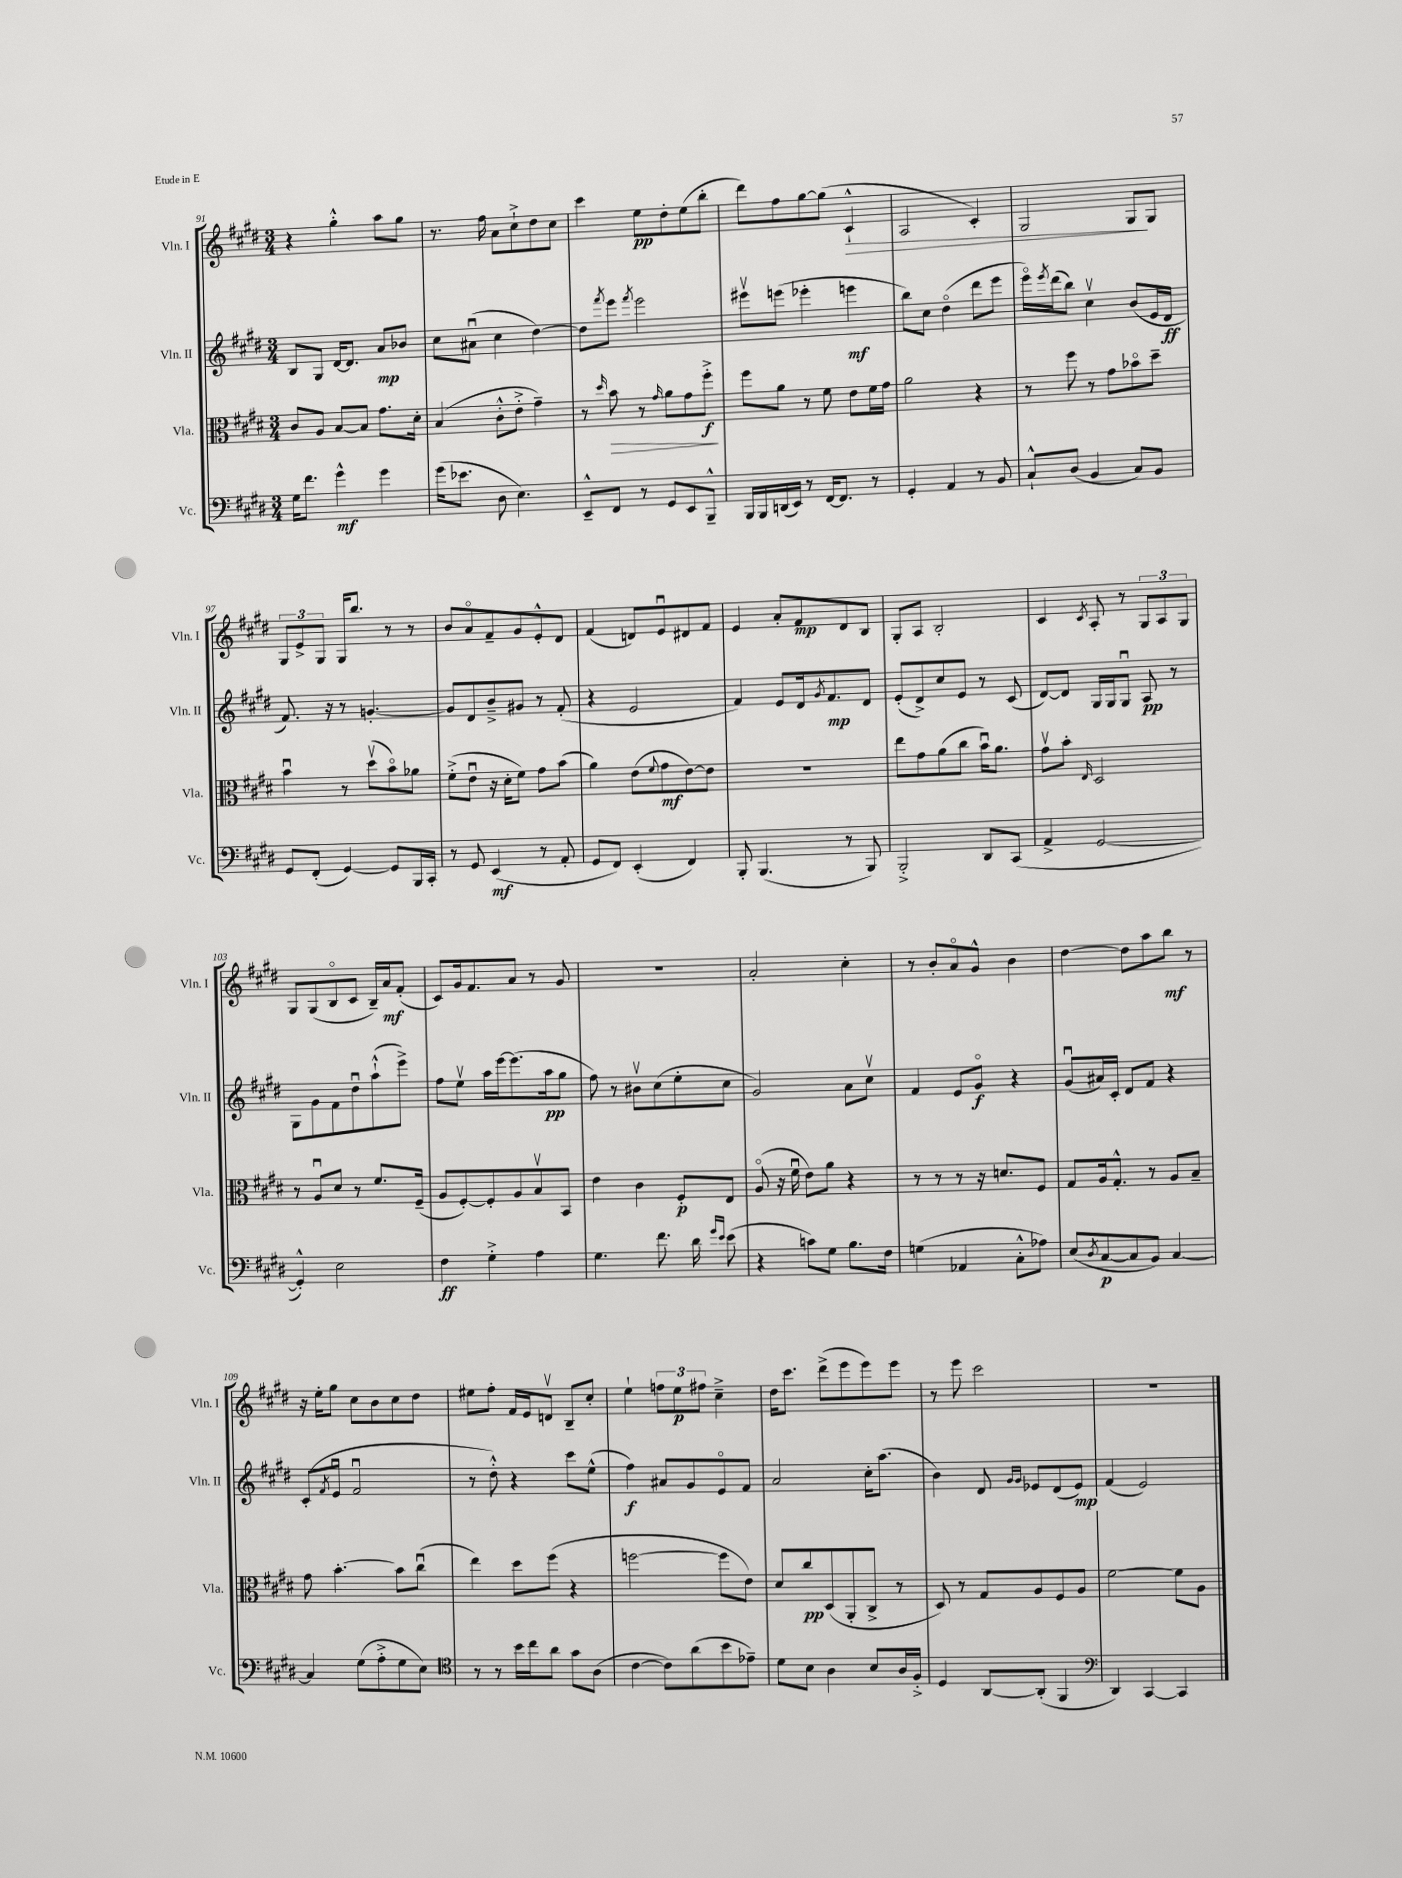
<<
\new StaffGroup <<
\new Staff = "s0" \with { instrumentName = "Vln. I" shortInstrumentName = "Vln. I" } {
    \clef treble \key e \major \numericTimeSignature \time 3/4
    r4 gis''4-.-^ a''8 gis''8 |
    r8. fis''16 a'8 cis''8-!-> dis''8 cis''8 |
    cis'''4 e''8\pp dis''8-. e''8( b''8-. |
    dis'''8) fis''8 gis''8~ gis''8( cis'4-!-^\> |
    a2 cis'4-.) |
    gis2 gis8\! gis8 |
    \tuplet 3/2 { gis8 e'8-> gis8 } gis16 b''8. r8 r8 |
    b'8 a'8\flageolet fis'8-- gis'8 e'8-.-^ dis'8 |
    fis'4( d'8) e'8\downbow dis'8 fis'8 |
    e'4 a'8-. fis'8\mp dis'8 b8 |
    gis8-. a8 b2-. |
    cis'4 \acciaccatura { cis'8 } a8-. r8 \tuplet 3/2 { gis8 a8 gis8 } |
    gis8 gis8( b8\flageolet cis'8 b16--) a'16\mf fis'8-.( |
    cis'8) gis'16 fis'8. a'8 r8 gis'8 |
    R2. |
    a'2-. cis''4-. |
    r8 b'8-. a'8\flageolet gis'8-^ b'4 |
    dis''4~ dis''8 a''8 b''8\mf r8 |
    r16 e''16-. gis''8 cis''8 b'8 cis''8 dis''8 |
    eis''8 fis''8-. fis'16 e'16 d'8\upbow b8-- cis''8-. |
    e''4-! \tuplet 3/2 { f''8 e''8\p fis''8 } cis''4---> |
    dis''16 cis'''8. dis'''8->( e'''8 e'''8) e'''8 |
    r8 e'''8 cis'''2 |
    R2. \bar "|." |
}
\new Staff = "s1" \with { instrumentName = "Vln. II" shortInstrumentName = "Vln. II" } {
    \clef treble \key e \major \numericTimeSignature \time 3/4
    b8 gis8 dis'16~ dis'8. a'8\mp bes'8 |
    cis''8 ais'8\downbow( cis''4 dis''4~) |
    dis''8 \acciaccatura { fis'''8 } e'''8 \acciaccatura { fis'''8 } e'''2 |
    eis'''8\upbow e'''8( ees'''4-. e'''4\mf |
    b''8) cis''8 dis''4\flageolet( dis'''8 e'''8 |
    e'''16\flageolet) \acciaccatura { e'''8 } dis'''16( b''8) cis''4\upbow b'8( e'16 dis'16\ff |
    fis'8.) r16 r8 g'4.~-. |
    g'8 dis'8 b'8---> gis'8 r8 fis'8-.( |
    r4 e'2 |
    fis'4) e'8 dis'16 \acciaccatura { gis'8 } fis'8.\mp dis'8 |
    e'8-.( dis'8->) cis''8 e'8 r8 cis'8( |
    dis'8~) dis'8 gis16 gis16 gis8\downbow a8\pp r8 |
    gis8 gis'8 fis'8 dis''8\downbow a''8-!-^( e'''8->) |
    fis''8 e''8\upbow a''16 e'''16~ e'''8.( a''16\pp gis''8 |
    fis''8) r8 bis'8\upbow cis''8( e''8-. cis''8 |
    gis'2) a'8 cis''8\upbow |
    fis'4 e'8 gis'8\flageolet\f r4 |
    gis'8\downbow( ais'16) cis'16-. dis'8 fis'8 r4 |
    cis'8-.( \acciaccatura { fis'8 } e'8\downbow fis'2\downbow |
    r8 dis''8-.-^) r4 cis'''8 e''8-^( |
    fis''4\f) ais'8 gis'8 e'8\flageolet fis'8 |
    a'2 cis''16-. a''8.( |
    b'4) dis'8 \grace { gis'16 gis'16 } ees'8 dis'8( ees'8\mp) |
    fis'4( e'2) \bar "|." |
}
\new Staff = "s2" \with { instrumentName = "Vla." shortInstrumentName = "Vla." } {
    \clef alto \key e \major \numericTimeSignature \time 3/4
    cis'8 a8 b8~ b8 gis'8. dis'16-. |
    b4( cis'8-.-^ e'8-.-> gis'4--) |
    r8 \grace { dis''16 } b'8\> r8 \grace { gis'16 } a'8 gis'8 fis''8-.->\f\! |
    fis''8 a'8 r8 fis'8 e'8 fis'16 gis'16 |
    a'2 r4 |
    r8 fis''8 r8 gis'8 bes'8\flageolet dis''8-- |
    b'4\downbow r8 dis''8\upbow( b'8\flageolet) aes'8 |
    fis'8-.->( e'8\downbow r16 dis'16-. fis'8) gis'8 b'8( |
    a'4) e'8( \appoggiatura { fis'8 } gis'8\mf e'8~) e'8 |
    R2. |
    e''8 gis'8 a'8( cis''8 b'16\downbow) a'8. |
    gis'8\upbow b'8-. \grace { e16 } dis2 |
    r8 a8\downbow dis'8 r8 fis'8. fis16--( |
    a8 fis8~-.) fis8-. a8 b8\upbow b,8 |
    e'4 cis'4 fis8-.\p e8 |
    a8\flageolet( r16 fis'16\downbow e'8) a'8 r4 |
    r8 r8 r8 r16 d'8. fis8 |
    gis8 a16 gis8.-.-^ r8 a8 b8-- |
    gis'8 b'4.~-. b'8 cis''8\downbow( |
    e''4) dis''8 fis''8( r4 |
    f''2~ f''8 e'8) |
    dis'8 cis''8\pp dis8( a,8-. cis8-> r8 |
    dis8) r8 gis8 a8 fis8 a8 |
    fis'2~ fis'8 a8 \bar "|." |
}
\new Staff = "s3" \with { instrumentName = "Vc." shortInstrumentName = "Vc." } {
    \clef bass \key e \major \numericTimeSignature \time 3/4
    gis16 fis'8. gis'4-^\mf gis'4 |
    gis'16( ees'8. dis8 e4.) |
    e,8---^ fis,8 r8 gis,8 e,8 b,,8---^ |
    b,,16 b,,16 d,16( e,16) r8 fis,16~ fis,8. r8 |
    gis,4-. a,4 r8 b,8 |
    cis8-!-^ dis8( b,4 cis8) b,8 |
    gis,8 fis,8-.( gis,4~) gis,8 b,,16 cis,16-. |
    r8 gis,8 e,4\mf( r8 a,8-. |
    gis,8 fis,8) e,4-.( fis,4) |
    b,,8-. b,,4.( r8 b,,8) |
    b,,2-.-> dis,8 cis,8( |
    a,4-> gis,2~ |
    gis,4-.-^) e2 |
    fis4\ff gis4-.-> a4 |
    gis4. fis'8. dis'16 \grace { gis'16 e'16 } e'8( |
    r4 c'8) gis8 b8. fis16 |
    g4( aes,4 cis8-.-^ aes8) |
    e8( \acciaccatura { dis8 } cis8~\p cis8 b,8) cis4~ |
    cis4 gis8( a8-.-> gis8 e8) |
    \clef tenor r8 r8 b'16 cis''16 a'8 gis'8 a8( |
    cis'4~ cis'8) a'8( b'8 ees'8--) |
    dis'8 b8 a4 b8 a16 fis16-.-> |
    dis4 a,8~ a,8-.( fis,4 |
    \clef bass dis,4) cis,4~ cis,4 \bar "|." |
}
>>
>>
\layout { \context { \Score currentBarNumber = #91 } }
